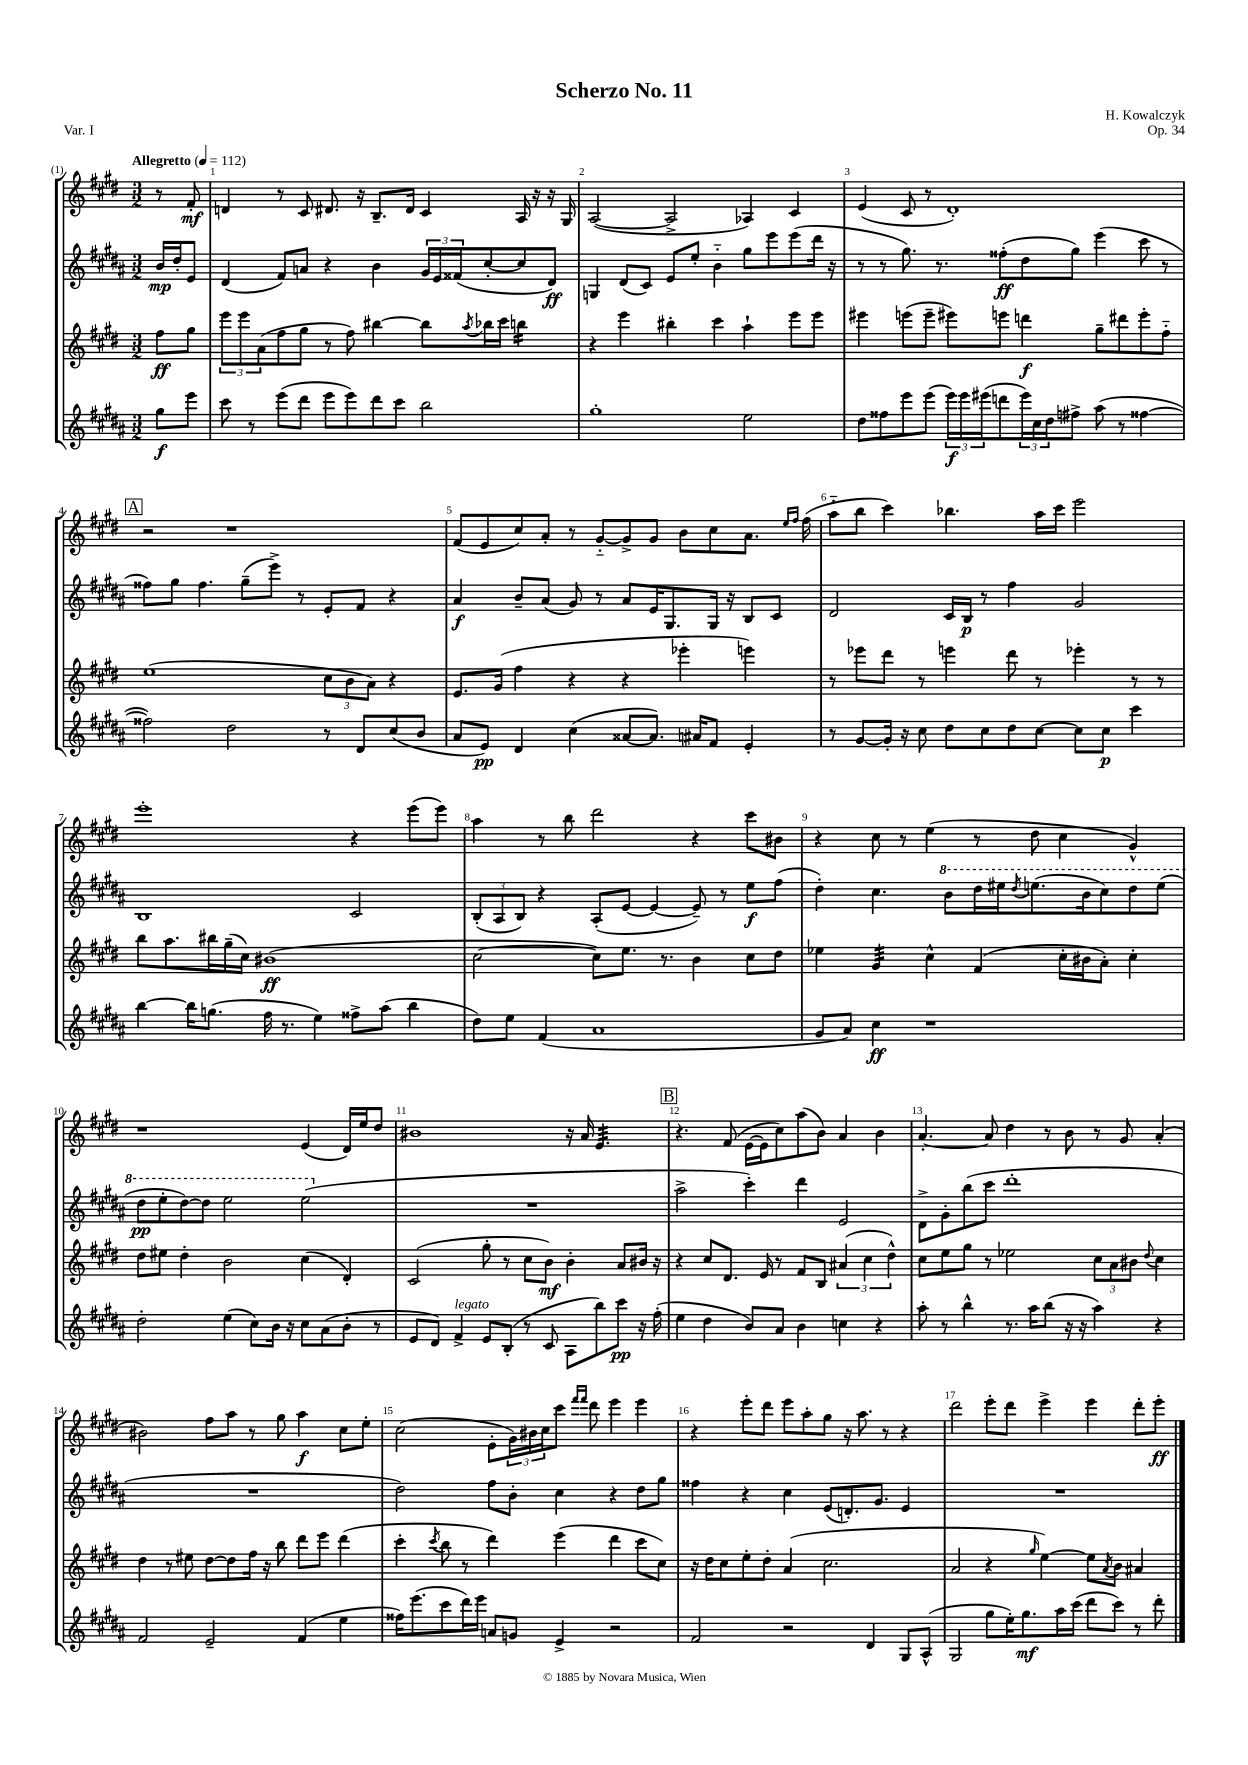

**kern	**dynam	**kern	**dynam	**kern	**dynam	**kern	**dynam
*part4	*part4	*part3	*part3	*part2	*part2	*part1	*part1
*staff4	*staff4	*staff3	*staff3	*staff2	*staff2	*staff1	*staff1
*clefG2	*	*clefG2	*	*clefG2	*	*clefG2	*
*k[f#c#g#d#a#]	*	*k[f#c#g#d#]	*	*k[f#c#g#d#a#]	*	*k[f#c#g#d#]	*
*M3/2	*	*M3/2	*	*M3/2	*	*M3/2	*
*MM112	*	*MM112	*	*MM112	*	*MM112	*
=	=	=	=	=	=	=	=
!	!	!	!	!	!	!LO:TX:a:B:t=Allegretto	!
8gg#\L	f	8ff#\L	ff	16b/LL	mp	8r	.
.	.	.	.	16dd#'/J	.	.	.
8eee\J	.	8gg#\J	.	8e/J	.	8f#'/	mf
=1	=1	=1	=1	=1	=1	=1	=1
8ccc#\	.	12eee\L	.	(4d#/	.	4dn/	.
.	.	12eee\	.	.	.	.	.
8r	.	.	.	.	.	.	.
.	.	(12a\	.	.	.	.	.
(8eee\L	.	8ff#\	.	8f#/L)	.	8r	.
8ddd#\J	.	8gg#\J	.	8an/J	.	8c#/	.
8eee\L	.	8r	.	4r	.	8.d#X/	.
8eee\)	.	8ff#\)	.	.	.	.	.
.	.	.	.	.	.	16r	.
8ddd#\	.	[4bb#X\	.	4b\	.	8.B~/L	.
8ccc#\J	.	.	.	.	.	.	.
.	.	.	.	.	.	16d#/Jk	.
2bb\	.	8bb#\L]	.	24g#/LL	.	4c#/	.
.	.	.	.	24e/	.	.	.
.	.	.	.	(24f##X/J	.	.	.
.	.	8qaa/	.	.	.	.	.
.	.	16bb-X\L	.	[8cc#'/	.	.	.
.	.	16ccc#\JJ	.	.	.	.	.
*	*	*tremolo	*	*	*	*	*
.	.	16bbn\LL	.	8cc#/]	.	16A/	.
.	.	16bbn\	.	.	.	16r	.
.	.	16bbn\	.	8d#/J)	ff	16r	.
.	.	16bbn\JJ	.	.	.	16G#/	.
*	*	*Xtremolo	*	*	*	*	*
=2	=2	=2	=2	=2	=2	=2	=2
1gg#'	.	4r	.	4Gn/	.	([2A/	.
.	.	4eee\	.	(8d#/L	.	.	.
.	.	.	.	8c#/J)	.	.	.
.	.	4bb#X'\	.	8e/L	.	2A^/]	.
.	.	.	.	8ee'/J	.	.	.
.	.	4ccc#\	.	4b\	.	.	.
2ee\	.	4aa`\	.	8gg#\L	.	4A-X/)	.
.	.	.	.	8eee\	.	.	.
.	.	8eee\L	.	(8eee\	.	4c#/	.
.	.	8eee\J	.	16ddd#\Jk	.	.	.
.	.	.	.	16r	.	.	.
=3	=3	=3	=3	=3	=3	=3	=3
8dd#\L	.	4eee#X\	.	8r	.	(4e/	.
8ff##X\	.	.	.	8r	.	.	.
8eee\	.	(8eeen\L	.	8.gg#\)	.	8c#/	.
(8eee\J	.	8eee~\J	.	.	.	8r	.
.	.	.	.	8.r	.	.	.
24eee\LL)	f	8eee#X\L)	.	.	.	1d#')	.
24eee\	.	.	.	.	.	.	.
(24eee#X\J	.	.	.	.	.	.	.
8dddn\	.	8eeen\J	.	(8ff##X'\L	ff	.	.
24eee#\L)	.	4dddn\	f	8dd#\	.	.	.
24cc#\	.	.	.	.	.	.	.
24dd#\J	.	.	.	.	.	.	.
8ff#X^\J	.	.	.	8gg#\J)	.	.	.
(8aa#\	.	8gg#~\L	.	(4eee\	.	.	.
8r	.	8ddd#X\	.	.	.	.	.
[4ff##X\	.	8eee'\	.	8ccc#\	.	.	.
.	.	8ff#\J	.	8r	.	.	.
!!LO:LB:g=z
!!LO:REH:place=s1:t=A
=4	=4	=4	=4	=4	=4	=4	=4
2ff##X\])	.	(1ee	.	8ff##X\L)	.	2r	.
.	.	.	.	8gg#\J	.	.	.
.	.	.	.	4.ff##\	.	.	.
2dd#\	.	.	.	.	.	1r	.
.	.	.	.	(8gg#~\L	.	.	.
.	.	.	.	8eee^\J)	.	.	.
.	.	.	.	8r	.	.	.
8r	.	12cc#\L	.	8e'/L	.	.	.
.	.	12b\	.	.	.	.	.
8d#/L	.	.	.	8f#/J	.	.	.
.	.	12a\J)	.	.	.	.	.
(8cc#/	.	4r	.	4r	.	.	.
8b/J	.	.	.	.	.	.	.
=5	=5	=5	=5	=5	=5	=5	=5
8a#/L	.	8.e/L	.	4a#/	f	(8f#/L	.
8e/J)	pp	.	.	.	.	8e/	.
.	.	(16g#/Jk	.	.	.	.	.
4d#/	.	4ff#\	.	8b~/L	.	8cc#/)	.
.	.	.	.	(8a#/J	.	8a'/J	.
(4cc#\	.	4r	.	8g#/)	.	8r	.
.	.	.	.	8r	.	[8g#/L	.
[8a##X/L	.	4r	.	8a#/L	.	8g#^/]	.
8.a##/J])	.	.	.	16e/K	.	8g#/J	.
.	.	.	.	8.G#/	.	.	.
.	.	4eee-X'\	.	.	.	8b\L	.
16a#X/KL	.	.	.	.	.	.	.
8f#/J	.	.	.	16G#/Jk	.	8cc#\	.
.	.	.	.	16r	.	.	.
4e'/	.	4eeen\)	.	8B/L	.	8.a\J	.
.	.	.	.	8c#/J	.	.	.
.	.	.	.	.	.	16qqee/LL	.
.	.	.	.	.	.	16qqff#/JJ	.
.	.	.	.	.	.	(16ff#\	.
=6	=6	=6	=6	=6	=6	=6	=6
8r	.	8r	.	2d#/	.	8aa\L	.
[8g#/L	.	8eee-X\L	.	.	.	8bb\J	.
16g#'/Jk]	.	8ddd#\J	.	.	.	4ccc#\)	.
16r	.	.	.	.	.	.	.
8cc#\	.	8r	.	.	.	.	.
8dd#\L	.	4eeen\	.	16c#/LL	.	4.bb-X\	.
.	.	.	.	16B/JJ	p	.	.
8cc#\	.	.	.	8r	.	.	.
8dd#\	.	8ddd#\	.	4ff#\	.	.	.
[8cc#\J	.	8r	.	.	.	16aa\LL	.
.	.	.	.	.	.	16ccc#\JJ	.
8cc#\L]	.	4eee-X'\	.	2g#/	.	2eee\	.
8cc#\J	p	.	.	.	.	.	.
4ccc#\	.	8r	.	.	.	.	.
.	.	8r	.	.	.	.	.
!!LO:LB:g=z
=7	=7	=7	=7	=7	=7	=7	=7
[4bb\	.	8bb\L	.	1B	.	1eee'	.
.	.	8.aa\	.	.	.	.	.
16bb\KL]	.	.	.	.	.	.	.
(8.ggn\J	.	16bb#X\L	.	.	.	.	.
.	.	(16gg#~\	.	.	.	.	.
.	.	16cc#\JJ)	.	.	.	.	.
16ff#\	.	(1b#X	ff	.	.	.	.
8.r	.	.	.	.	.	.	.
4ee\)	.	.	.	.	.	.	.
8ff##X^\L	.	.	.	2c#/	.	4r	.
(8aa#\J	.	.	.	.	.	.	.
4bb\	.	.	.	.	.	(8eee\L	.
.	.	.	.	.	.	8eee\J)	.
=8	=8	=8	=8	=8	=8	=8	=8
8dd#\L)	.	[2cc#\	.	(12B'/L	.	4aa\	.
.	.	.	.	12A#/	.	.	.
8ee\J	.	.	.	.	.	.	.
.	.	.	.	12B/J)	.	.	.
(4f#/	.	.	.	4r	.	8r	.
.	.	.	.	.	.	8bb\	.
1a#	.	8cc#\L])	.	(8A#'/L	.	2ddd#\	.
.	.	8.ee\J	.	[8e/J	.	.	.
.	.	.	.	4e/_	.	.	.
.	.	8.r	.	.	.	.	.
.	.	4b\	.	8e~/])	.	4r	.
.	.	.	.	8r	.	.	.
.	.	8cc#\L	.	8ee\L	f	8ccc#\L	.
.	.	8dd#\J	.	(8ff#\J	.	8b#X\J	.
=9	=9	=9	=9	=9	=9	=9	=9
8g#/L	.	4ee-X\	.	4dd#'\)	.	4r	.
8a#/J)	.	.	.	.	.	.	.
*	*	*tremolo	*	*	*	*	*
4cc#\	ff	32g#/LLL	.	4.cc#\	.	8cc#\	.
.	.	32g#/	.	.	.	.	.
.	.	32g#/	.	.	.	.	.
.	.	32g#/	.	.	.	.	.
.	.	32g#/	.	.	.	8r	.
.	.	32g#/	.	.	.	.	.
.	.	32g#/	.	.	.	.	.
.	.	32g#/JJJ	.	.	.	.	.
*	*	*Xtremolo	*	*	*	*	*
1r	.	4cc#^^\	.	.	.	(4ee\	.
*	*	*	*	*8va	*	*	*
.	.	.	.	8bb\L	.	.	.
.	.	(4f#/	.	16ddd#\L	.	8r	.
.	.	.	.	16eee#X\J	.	.	.
.	.	.	.	8qddd#/	.	.	.
.	.	.	.	(8.eeen\	.	8dd#\	.
.	.	16cc#'\LL	.	.	.	4cc#\	.
.	.	16b#X\J	.	16bb\k	.	.	.
.	.	8a'\J)	.	8ccc#\)	.	.	.
.	.	4cc#'\	.	8ddd#\	.	4g#^^/)	.
.	.	.	.	(8eee\J	.	.	.
!!LO:LB:g=z
=10	=10	=10	=10	=10	=10	=10	=10
2dd#'\	.	8dd#\L	.	8ddd#\L	pp	1r	.
.	.	8ee#X\J	.	8eee'\	.	.	.
.	.	4dd#'\	.	[8ddd#\)	.	.	.
.	.	.	.	8ddd#\J]	.	.	.
(4ee\	.	2b\	.	2eee\	.	.	.
8cc#\L)	.	.	.	.	.	.	.
16b\Jk	.	.	.	.	.	.	.
16r	.	.	.	.	.	.	.
8cc#\L	.	(4cc#\	.	(2eee\	.	(4e/	.
(8a#\	.	.	.	.	.	.	.
8b'\J	.	4d#'/)	.	.	.	16d#/LL)	.
.	.	.	.	.	.	16ee/J	.
8r	.	.	.	.	.	8dd#/J	.
=11	=11	=11	=11	=11	=11	=11	=11
*	*	*	*	*X8va	*	*	*
8e/L	.	(2c#/	.	1.r	.	1b#X	.
8d#/J)	.	.	.	.	.	.	.
!LO:TX:a:i:t=legato	!	!	!	!	!	!	!
4f#^/	.	.	.	.	.	.	.
8e/L	.	8gg#'\	.	.	.	.	.
(8B'/J	.	8r	.	.	.	.	.
8r	.	8cc#\L	.	.	.	.	.
8c#/	.	8b\J)	mf	.	.	.	.
8A#\L	.	4b'\	.	.	.	16r	.
.	.	.	.	.	.	16a/	.
*	*	*	*	*	*	*tremolo	*
8bb\)	.	.	.	.	.	32e/LLL	.
.	.	.	.	.	.	32e/	.
.	.	.	.	.	.	32e/	.
.	.	.	.	.	.	32e/	.
8ccc#\J	pp	8a/L	.	.	.	32e/	.
.	.	.	.	.	.	32e/	.
.	.	.	.	.	.	32e/	.
.	.	.	.	.	.	32e/	.
16r	.	16b#X/Jk	.	.	.	32e/	.
.	.	.	.	.	.	32e/	.
(16ff#'\	.	16r	.	.	.	32e/	.
.	.	.	.	.	.	32e/JJJ	.
*	*	*	*	*	*	*Xtremolo	*
!!LO:REH:place=s1:t=B
=12	=12	=12	=12	=12	=12	=12	=12
4ee\	.	4r	.	2aa#^\	.	4.r	.
4dd#\	.	8cc#/L	.	.	.	.	.
.	.	8.d#/J	.	.	.	(8f#/	.
8b/L)	.	.	.	4ccc#'\)	.	[16e\LL	.
.	.	16e/	.	.	.	16e\J]	.
8a#/J	.	8r	.	.	.	8cc#\)	.
4b\	.	8f#/L	.	4ddd#\	.	(8aa\	.
.	.	8B/J	.	.	.	8b\J)	.
4ccn\	.	(6a#X/	.	2e/	.	4a/	.
.	.	6cc#\	.	.	.	.	.
4r	.	.	.	.	.	4b\	.
.	.	6dd#^^\)	.	.	.	.	.
=13	=13	=13	=13	=13	=13	=13	=13
8aa#'\	.	8cc#\L	.	8d#^\L	.	[4.a'/	.
8r	.	8ee\	.	8g#'\	.	.	.
4bb^^\	.	8gg#\J	.	(8bb\	.	.	.
.	.	8r	.	8ccc#\J	.	8a/]	.
8.r	.	2ee-X\	.	1ddd#'	.	4dd#\	.
16aa#\KL	.	.	.	.	.	.	.
(8bb\J	.	.	.	.	.	8r	.
16r	.	.	.	.	.	8b\	.
16r	.	.	.	.	.	.	.
4aa#\)	.	12cc#\L	.	.	.	8r	.
.	.	12a\	.	.	.	.	.
.	.	.	.	.	.	8g#/	.
.	.	12b#X\J	.	.	.	.	.
.	.	8qqdd#/	.	.	.	.	.
4r	.	4cc#\	.	.	.	(4a'/	.
!!LO:LB:g=z
=14	=14	=14	=14	=14	=14	=14	=14
2f#/	.	4dd#\	.	1.r	.	2b#X\)	.
.	.	8r	.	.	.	.	.
.	.	8ee#X\	.	.	.	.	.
2e~/	.	[8dd#\L	.	.	.	8ff#\L	.
.	.	8dd#\]	.	.	.	8aa\J	.
.	.	16ff#\Jk	.	.	.	8r	.
.	.	16r	.	.	.	.	.
.	.	8bb\	.	.	.	8gg#\	.
(4f#/	.	8ddd#\L	.	.	.	4aa\	f
.	.	8eee\J	.	.	.	.	.
4ee\	.	(4ddd#\	.	.	.	8cc#\L	.
.	.	.	.	.	.	8ee'\J	.
=15	=15	=15	=15	=15	=15	=15	=15
16ff##X\KL)	.	4ccc#'\	.	2dd#\)	.	(2cc#\	.
(8.eee\	.	.	.	.	.	.	.
.	.	8qccc#/	.	.	.	.	.
8ccc#\	.	8bb\	.	.	.	.	.
16ddd#\L)	.	8r	.	.	.	.	.
16eee\JJ	.	.	.	.	.	.	.
8an/L	.	4ddd#\)	.	8ff#\L	.	8e'\L	.
8gn/J	.	.	.	8b'\J	.	24g#\L)	.
.	.	.	.	.	.	24b#X\	.
.	.	.	.	.	.	24cc#\J	.
4e^/	.	(4eee\	.	4cc#\	.	8ccc#\J	.
.	.	.	.	.	.	16qqfff#/LL	.
.	.	.	.	.	.	16qqfff#/JJ	.
.	.	.	.	.	.	8ddd#\	.
2r	.	4ddd#\	.	4r	.	4eee\	.
.	.	8ccc#\L	.	8dd#\L	.	4eee\	.
.	.	8cc#\J)	.	8gg#\J	.	.	.
=16	=16	=16	=16	=16	=16	=16	=16
2f#/	.	16r	.	4ff##X\	.	4r	.
.	.	16dd#\KL	.	.	.	.	.
.	.	8cc#\	.	.	.	.	.
.	.	8ee'\	.	4r	.	8eee'\L	.
.	.	8dd#'\J	.	.	.	8ddd#\J	.
2r	.	(4a/	.	4cc#\	.	8eee\L	.
.	.	.	.	.	.	8aa'\	.
.	.	2.cc#\	.	(8e/L	.	8gg#\J	.
.	.	.	.	8.dn'/)	.	16r	.
.	.	.	.	.	.	8.aa\	.
4d#/	.	.	.	.	.	.	.
.	.	.	.	8.g#/J	.	.	.
.	.	.	.	.	.	8r	.
8G#/L	.	.	.	4e/	.	4r	.
(8A#^^/J	.	.	.	.	.	.	.
=17	=17	=17	=17	=17	=17	=17	=17
2G#/	.	2a/	.	1.r	.	2ddd#\	.
8gg#\L	.	4r	.	.	.	8eee'\L	.
16ee'\K)	.	.	.	.	.	8ddd#\J	.
8.gg#\	mf	.	.	.	.	.	.
.	.	16qqgg#/	.	.	.	.	.
.	.	[4ee\)	.	.	.	4eee^\	.
16aa#\L	.	.	.	.	.	.	.
(16ccc#\JJ	.	.	.	.	.	.	.
8ddd#\L	.	8ee\L]	.	.	.	4eee\	.
.	.	8qa/	.	.	.	.	.
8ccc#\J)	.	8b\J	.	.	.	.	.
8r	.	4a#X/	.	.	.	8ddd#'\L	.
8ddd#'\	.	.	.	.	.	8eee'\J	ff
==	==	==	==	==	==	==	==
*-	*-	*-	*-	*-	*-	*-	*-
